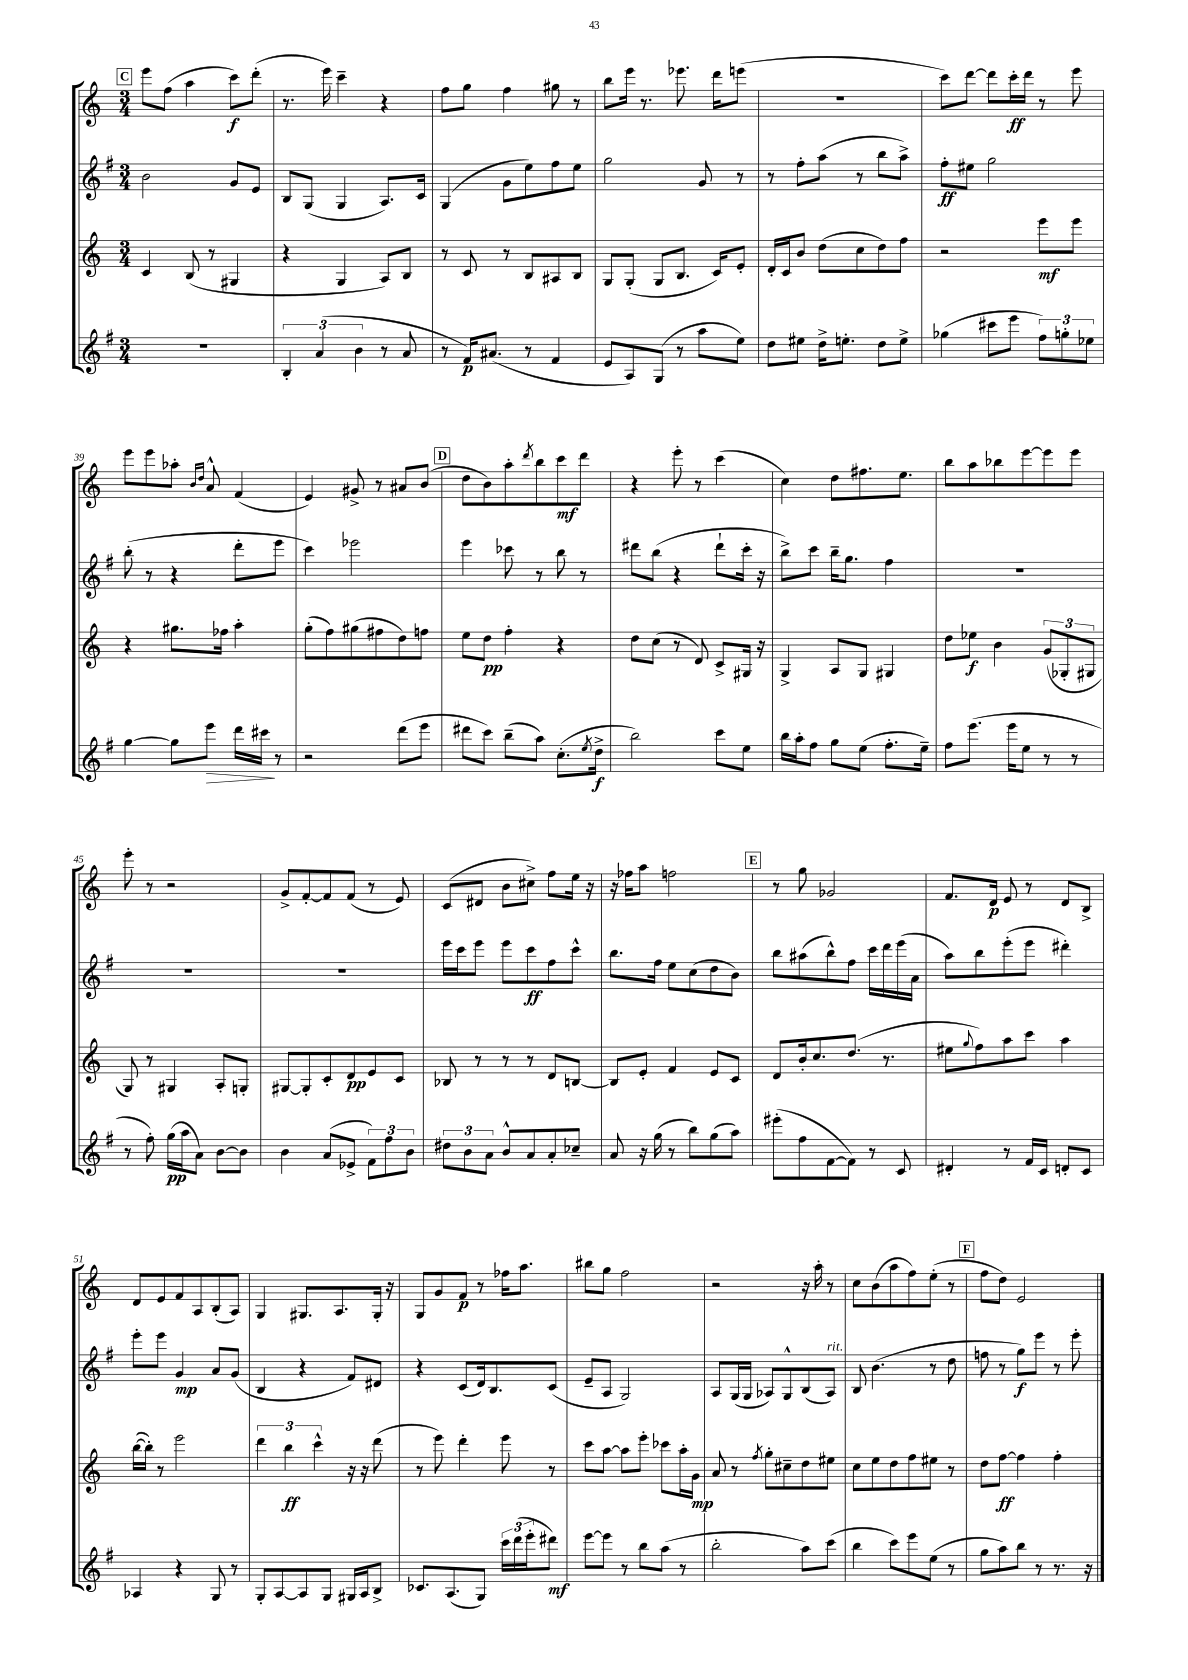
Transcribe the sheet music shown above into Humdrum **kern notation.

**kern	**kern	**kern	**kern
*staff4	*staff3	*staff2	*staff1
*clefG2	*clefG2	*clefG2	*clefG2
*k[f#]	*k[]	*k[f#]	*k[]
*M3/4	*M3/4	*M3/4	*M3/4
2.r	4c	2b	8eee
.	.	.	(8ff
.	(8B	.	4aa
.	8r	.	.
.	4G#	8g	8ccc)
.	.	8e	(8ddd'
=	=	=	=
6B'	4r	8B	8.r
.	.	(8G	.
(6a	.	.	.
.	.	.	16eee)
.	4G	4G	4ccc~
6b	.	.	.
8r	8A)	8.A)	4r
8a	8B	.	.
.	.	16c	.
=	=	=	=
8r	8r	(4G	8ff
16f#)	8c	.	8gg
(8.a#	.	.	.
.	8r	8g	4ff
8r	8B	8ee)	.
4f#	8A#	8ff#	8gg#
.	8B	8ee	8r
=	=	=	=
8e	8G	2gg	8bb
8A)	(8G'	.	16eee
.	.	.	8.r
(8G	8G	.	.
8r	8.B	.	8.eee-
8aa	.	8g	.
.	16c)	.	16ddd
8ee)	8e'	8r	(8eee
=	=	=	=
8dd	16d'	8r	2.r
.	16c	.	.
8ee#	8b	8ff#'	.
16dd^	(8dd	(8aa	.
8.ee'	.	.	.
.	8cc	8r	.
8dd	8dd)	8bb	.
8ee^	8ff	8aa^)	.
=	=	=	=
(4gg-	2r	8ff#'	8ccc)
.	.	8ee#	[8ddd
8ccc#	.	2gg	8ddd]
8eee	.	.	16ccc'
.	.	.	16ddd
12ff#)	8eee	.	8r
12gg'	.	.	.
.	8eee	.	8eee
12ee-	.	.	.
=	=	=	=
[4gg	4r	(8bb'	8eee
.	.	8r	8eee
8gg]	8.gg#	4r	8aa-'
.	.	.	16qqb
.	.	.	16qqdd
8eee	.	.	8a^^
.	16ff-	.	.
16ddd	4aa'	8ddd'	(4f
16ccc#	.	.	.
8r	.	8eee	.
=	=	=	=
2r	(8gg'	4ccc)	4e)
.	8ff)	.	.
.	(8gg#	2eee-	8g#^
.	8ff#	.	8r
(8ddd	8dd)	.	8a#
8eee	8ff	.	(8b
=	=	=	=
8ddd#	8ee	4eee	8dd
8ccc)	8dd	.	8b)
(8bb~	4ff'	8ccc-	8aa'
.	.	.	8qddd
8aa)	.	8r	8bb
(8.cc'	4r	8bb	8ccc
.	.	8r	8ddd
8qee	.	.	.
16dd^	.	.	.
=	=	=	=
2bb)	8dd	8ddd#	4r
.	(8cc	(8bb	.
.	8r	4r	8eee'
.	8d)	.	8r
8ccc	8c^	8ddd#`	(4ccc
8ee	16G#	16ccc'	.
.	16r	16r	.
=	=	=	=
16bb	4G^	8bb^)	4cc)
16aa'	.	.	.
8ff#	.	8ccc	.
8gg	8A	16bb~	8dd
.	.	8.gg	.
(8ee	8G	.	8.ff#
8.ff#'	4G#	4ff#	.
.	.	.	8.ee
16ee~)	.	.	.
=	=	=	=
8ff#	8dd	2.r	8bb
(8.eee	8ee-	.	8aa
.	4b	.	8bb-
16eee	.	.	.
8ee	.	.	[8eee
8r	(12g	.	8eee]
.	12G-'	.	.
8r	.	.	8eee
.	12G#	.	.
=	=	=	=
8r	8G)	2.r	8eee'
8ff#')	8r	.	8r
(16gg	4G#	.	2r
16aa	.	.	.
8a)	.	.	.
[8b	8A'	.	.
8b]	8G'	.	.
=	=	=	=
4b	[8G#	2.r	8g^
.	8G#']	.	[8f'
(8a	8c'	.	8f]
8e-^	8d	.	(8f
12f#)	8e	.	8r
12ff#	.	.	.
.	8c	.	8e)
12b	.	.	.
=	=	=	=
12dd#	8B-	16eee	(8c
.	.	16ccc	.
12b	.	.	.
.	8r	8eee	8d#
12a	.	.	.
8b^^	8r	8eee	8b
8a	8r	8ccc	8cc#^)
8a'	8d	8ff#	8ff
8cc-~	[8B	8ccc^^	16ee
.	.	.	16r
=	=	=	=
8a	8B]	8.bb	16r
.	.	.	16ff-
16r	8e'	.	8aa
(16gg	.	16ff#	.
8r	4f	8ee	2ff
8bb)	.	(8cc	.
(8gg	8e	8dd	.
8aa)	8c	8b)	.
=	=	=	=
(8eee#'	8d	8bb	8r
8ff#	16b'	(8aa#	8gg
.	8.cc	.	.
[8f#	.	8bb^^)	2g-
8f#])	(8.dd	8ff#	.
8r	.	16ccc	.
.	8.r	16ddd	.
8c	.	(16eee	.
.	.	16a	.
=	=	=	=
4d#'	8ee#	8aa)	8.f
.	8qqgg	.	.
.	8ff)	8bb	.
.	.	.	16d
8r	8aa	(8eee'	8e
16f#	8ccc	8eee	8r
16c	.	.	.
8d'	4aa	4ddd#')	8d
8c	.	.	8B^
=	=	=	=
4A-	([16bb	8eee'	8d
.	16bb'])	.	.
.	8r	8eee	8e
4r	2eee	4g	8f
.	.	.	8A
8G	.	8a	(8B'
8r	.	(8g	8A)
=	=	=	=
8G'	6ddd	4B	4G
[8A	.	.	.
.	6bb	.	.
8A]	.	4r	8.G#
.	6ccc^^	.	.
8G	.	.	.
.	.	.	8.A
16G#	16r	8f#)	.
16A	16r	.	.
8B^	(8ddd	8d#	16G#'
.	.	.	16r
=	=	=	=
8.c-	8r	4r	8G
.	8eee)	.	8g
(8.A	.	.	.
.	4ddd'	(8c	8f
8G)	.	16d)	8r
.	.	8.B	.
24ccc	8eee	.	16ff-
(24ddd	.	.	.
.	.	.	8.aa
24eee'	.	.	.
8ddd#)	8r	(8c	.
=	=	=	=
[8eee	8ccc	8e~	8bb#
8eee]	[8aa	8A	8gg
8r	8aa]	2G)	2ff
8bb	8eee'	.	.
(8aa	8ccc-	.	.
8r	16aa'	.	.
.	16g	.	.
=	=	=	=
2bb'	8a	8A	2r
.	8r	(16G	.
.	.	16G	.
.	8qff	.	.
.	8gg'	8A-)	.
.	8cc#~	8G^^	.
8aa)	8dd	(8B	16r
.	.	.	16aa'
(8ccc	8ee#	8A-)	8r
=	=	=	=
4bb	8cc	8B	8cc
.	8ee	(4.b	(8b
8ccc)	8dd	.	8aa
8eee	8ff	.	8ff)
(8ee	8ee#	8r	(8ee'
8r	8r	8dd	8r
=	=	=	=
8gg	8dd	8ff	8ff
8aa)	[8ff	8r	8dd)
8bb	4ff]	8gg)	2e
8r	.	8eee	.
8.r	4ff'	8r	.
.	.	8eee'	.
16r	.	.	.
==	==	==	==
*-	*-	*-	*-
